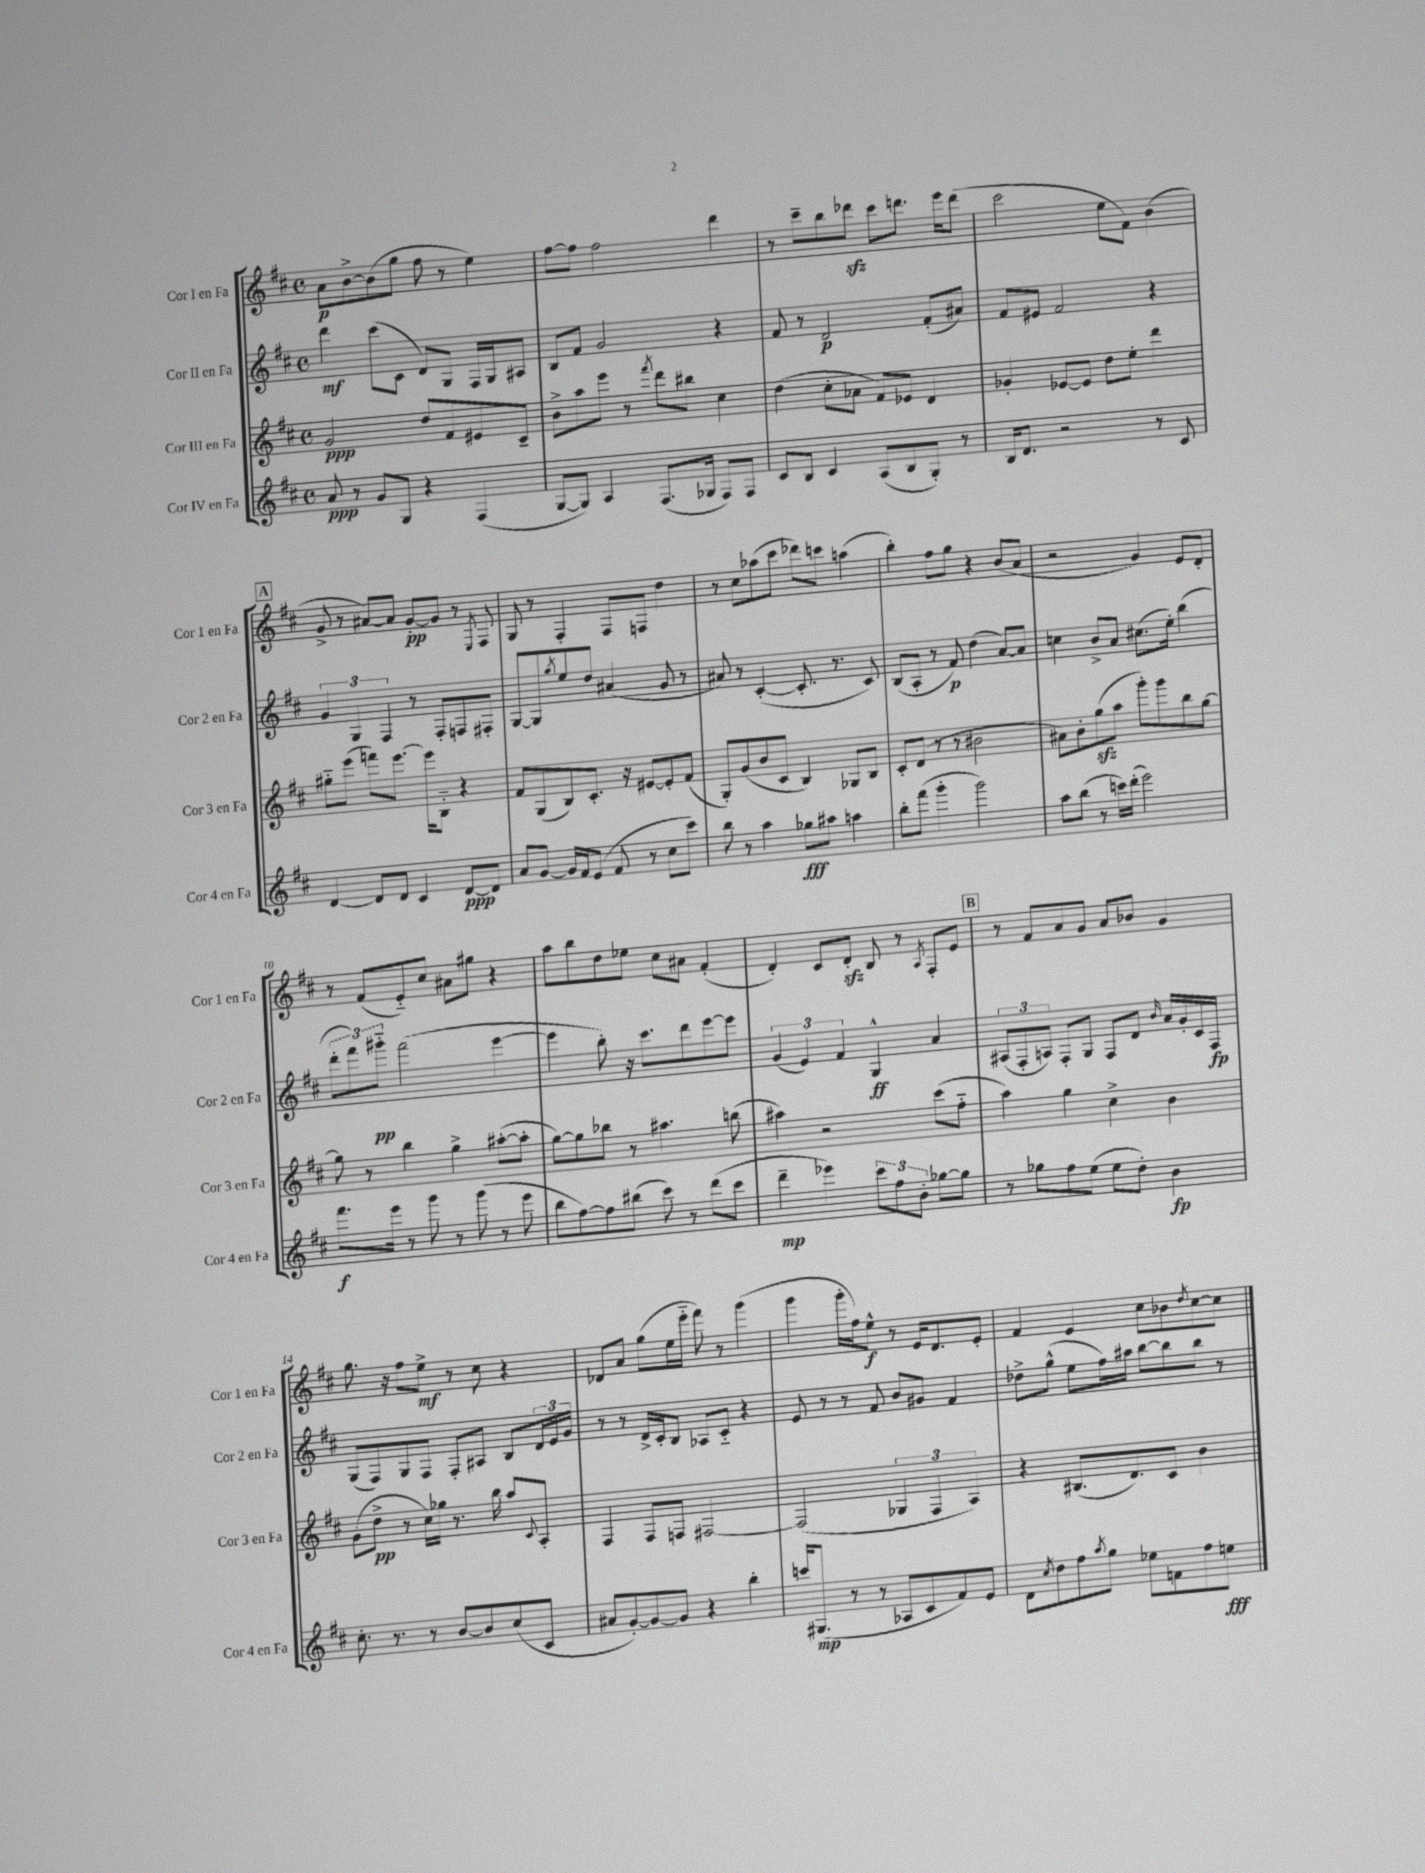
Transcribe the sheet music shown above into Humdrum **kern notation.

**kern	**dynam	**kern	**dynam	**kern	**dynam	**kern	**dynam
*part4	*part4	*part3	*part3	*part2	*part2	*part1	*part1
*staff4	*staff4	*staff3	*staff3	*staff2	*staff2	*staff1	*staff1
*I"Cor IV en Fa	*	*I"Cor III en Fa	*	*I"Cor II en Fa	*	*I"Cor I en Fa	*
*I'Cor 4 en Fa	*	*I'Cor 3 en Fa	*	*I'Cor 2 en Fa	*	*I'Cor 1 en Fa	*
*clefG2	*	*clefG2	*	*clefG2	*	*clefG2	*
*k[f#c#]	*	*k[f#c#]	*	*k[f#c#]	*	*k[f#c#]	*
*M4/4	*	*M4/4	*	*M4/4	*	*M4/4	*
*met(c)	*	*met(c)	*	*met(c)	*	*met(c)	*
=1	=1	=1	=1	=1	=1	=1	=1
8a/	ppp	2g/	ppp	4ddd\	mf	8a\L	p
8r	.	.	.	.	.	[8b^\	.
8g/L	.	.	.	(8ccc#\L	.	(8b\]	.
8G/J	.	.	.	8c#\J	.	8gg\J	.
4r	.	8dd/L	.	8d/L)	.	8ff#\	.
.	.	8f#/	.	8G/J	.	8r	.
(4F#/	.	8e#X/	.	16F#/LL	.	4ee\)	.
.	.	.	.	16G/J	.	.	.
.	.	8c#~/J	.	8A#X/J	.	.	.
=2	=2	=2	=2	=2	=2	=2	=2
[8G/L	.	8b^\L	.	8B/L	.	[8ff#\L	.
8G/J])	.	8aa\	.	8f#/J	.	8ff#\J]	.
4A/	.	8eee\J	.	2g/	.	2ff#\	.
.	.	8r	.	.	.	.	.
.	.	8qfff#/	.	.	.	.	.
(8.F#/L	.	8ddd\L	.	.	.	.	.
.	.	8bb#X\J	.	.	.	.	.
16G-X/Jk	.	.	.	.	.	.	.
8F#/L)	.	4cc#\	.	4r	.	4ddd\	.
8F#/J	.	.	.	.	.	.	.
=3	=3	=3	=3	=3	=3	=3	=3
8c#/L	.	(4dd\	.	8f#/	.	8r	.
8B/J	.	.	.	8r	.	8ccc#~\L	.
4c#/	.	8cc#'\L	.	2d/	p	8bb\	.
.	.	8a-X\J	.	.	.	8ddd-Xzz\J	.
(8A/L	.	8f#/L)	.	.	.	8ccc#\L	.
8B/	.	8e-X/J	.	.	.	8.dddn\J	.
8G'/J)	.	4d/	.	(8f#'/L	.	.	.
.	.	.	.	.	.	16eee\KL	.
8r	.	.	.	8a#X/J)	.	(8ddd\J	.
=4	=4	=4	=4	=4	=4	=4	=4
16B/KL	.	4g-X'/	.	8f#/L	.	2ccc#\	.
8.d/J	.	.	.	.	.	.	.
.	.	.	.	8e#X/J	.	.	.
2r	.	[8e-X/L	.	2f#/	.	.	.
.	.	8e-/J]	.	.	.	.	.
.	.	8dd\L	.	.	.	8ee\L	.
.	.	8ee'\J	.	.	.	8f#\J)	.
8r	.	4ddd\	.	4r	.	(4b\	.
8c#/	.	.	.	.	.	.	.
!!LO:LB:g=z
!!LO:REH:place=s1:t=A
=5	=5	=5	=5	=5	=5	=5	=5
[4d/	.	8gg#X\L	.	6g/	.	8g^/	.
.	.	(8eee\J	.	.	.	8r	.
.	.	.	.	6G/	.	.	.
8d/L]	.	8fffn\L)	.	.	.	[8a#X/L)	.
.	.	.	.	6F#/	.	.	.
8d/J	.	[8.eee\J	.	.	.	8a#/J]	.
4c#/	.	.	.	8r	.	[8g'/L	pp
.	.	16eee\KL]	.	.	.	.	.
.	.	8B\J	.	8F#'/L	.	8g/J]	.
[8d/L	ppp	4r	.	8Fn/	.	8r	.
.	.	.	.	.	.	8qE/	.
8d/J]	.	.	.	8F#X'/J	.	8F#/	.
=6	=6	=6	=6	=6	=6	=6	=6
8a/L	.	8f#/L	.	[8G/L	.	8G/	.
[8g/J	.	(8G/	.	8G/]	.	8r	.
.	.	.	.	8qgg/	.	.	.
16g/LL]	.	8B/)	.	8ee/	.	4F#'/	.
16f#/J	.	.	.	.	.	.	.
(8e/J	.	8.c#'/J	.	8dd/J	.	.	.
8f#/	.	.	.	(4a#X/	.	8F#/L	.
.	.	16r	.	.	.	.	.
8r	.	[8e#X/L	.	.	.	8Fn/J	.
8cc#\L	.	8e#'/]	.	8g/	.	4dd\	.
8ccc#\J)	.	(8f#/J	.	8r	.	.	.
=7	=7	=7	=7	=7	=7	=7	=7
8bb\	.	8G'/L)	.	8a#X/)	.	8r	.
8r	.	(8g/	.	8r	.	8cc#\L	.
4aa\	.	8b/	.	([4c#'/	.	(8aa-X\	.
.	.	8c#/J	.	.	.	8ccc#\J	.
8gg-X\L	fff	4B/)	.	8.c#'/]	.	8ddd-X\L)	.
8aa#X\J	.	.	.	.	.	8cccn\J	.
.	.	.	.	8.r	.	.	.
4aan\	.	8G-X/L	.	.	.	(4aan\	.
.	.	8B/J	.	8c#/)	.	.	.
=8	=8	=8	=8	=8	=8	=8	=8
8bb'\L	.	8c#'/L	.	(8B/L	.	4bb'\)	.
(8fff#\J	.	(8d/J	.	8A'/J	.	.	.
4ggg'\	.	8r	.	8r	.	8ff#\L	.
.	.	8r	.	8f#/)	p	8gg\J	.
2ggg\)	.	2b#X\	.	(4dd\	.	4r	.
.	.	.	.	[8a/L)	.	(8b/L	.
.	.	.	.	8a/J]	.	8a/J	.
=9	=9	=9	=9	=9	=9	=9	=9
8aa\L	.	8a#X\L)	.	4ccn\	.	2r	.
(8bb\J	.	8b'\	.	.	.	.	.
8r	.	(8ggzz\	.	8b^/L	.	.	.
16cccn\LL)	.	8aa\J	.	8a/J	.	.	.
(16ddd'\JJ	.	.	.	.	.	.	.
2eee\)	.	8ggg'\L)	.	(8.cc#X\L	.	4g/)	.
.	.	8ggg\	.	.	.	.	.
.	.	.	.	16ee'\Jk)	.	.	.
.	.	8bb\	.	(4bb\	.	8e/L	.
.	.	[8gg\J	.	.	.	8d'/J	.
!!LO:LB:g=z
=10	=10	=10	=10	=10	=10	=10	=10
8.fff#\L	f	8gg\]	.	12ddd'\L	.	8r	.
.	.	.	.	12fff#\)	.	.	.
.	.	8r	.	.	.	(8f#/L	.
.	.	.	.	12ggg#X\J	pp	.	.
16eee\Jk	.	.	.	.	.	.	.
8r	.	4bb\	.	(2fff#\	.	8e/)	.
8ggg\	.	.	.	.	.	8cc#/J	.
8r	.	4gg^\	.	.	.	8a#X\L	.
(8ggg\	.	.	.	.	.	8gg#X\J	.
8r	.	([8aa#X'\L	.	[4eee\	.	4r	.
8eee\	.	8aa#'\J]	.	.	.	.	.
=11	=11	=11	=11	=11	=11	=11	=11
8bb\L	.	[8gg\L)	.	4eee\]	.	8aa\L	.
[8ff#\)	.	8gg\]	.	.	.	8bb\	.
8ff#\]	.	8bb-X\J	.	8bb'\)	.	8dd\	.
(8bb#X\J	.	8r	.	16r	.	8ee-X\J	.
.	.	.	.	8.ccc#\L	.	.	.
8ccc#\)	.	4.aa#X\	.	.	.	8cc#\L	.
8r	.	.	.	8ddd\	.	8a#X\J	.
(8ddd\L	.	.	.	[8eee\	.	(4f#'/	.
8ccc#\J	.	(8bbn\	.	8eee\J]	.	.	.
=12	=12	=12	=12	=12	=12	=12	=12
4ddd~\	mp	4aa#X\)	.	(6g/	.	4d'/)	.
.	.	.	.	6e/)	.	.	.
4eee-X\)	.	2r	.	.	.	8c#/L	.
.	.	.	.	6f#/	.	.	.
.	.	.	.	.	.	8dzz'/J	.
12ccc#\L	.	.	.	4G^^/	ff	8B/	.
12ff#\	.	.	.	.	.	.	.
.	.	.	.	.	.	8r	.
12b'\J	.	.	.	.	.	.	.
.	.	.	.	.	.	8qA/	.
[8gg-X\L	.	(8ccc#\L	.	4a/	.	8F#'/L	.
8gg-\J]	.	8ff#\J	.	.	.	8e/J	.
!!LO:REH:place=s1:t=B
=13	=13	=13	=13	=13	=13	=13	=13
8r	.	4aa\)	.	(12A#X/L	.	8r	.
.	.	.	.	12F#'/	.	.	.
8gg-X\L	.	.	.	.	.	8f#/L	.
.	.	.	.	12An/J)	.	.	.
8ff#\	.	4gg\	.	8F#'/L	.	8a/	.
(8ee\J	.	.	.	8G/J	.	8g/J	.
8ee\L	.	4cc#^\	.	8F#/L	.	8a/L	.
8dd'\J)	.	.	.	8d/J	.	8b-X/J	.
.	.	.	.	16qqb/	.	.	.
4b\	fp	4b\	.	16a/LL	.	4g/	.
.	.	.	.	16g'/	.	.	.
.	.	.	.	16c#/	.	.	.
.	.	.	.	16F#/JJ	fp	.	.
!!LO:LB:g=z
=14	=14	=14	=14	=14	=14	=14	=14
8.cc#'\	.	(8g\L	.	(8G/L	.	8.gg\	.
.	.	8dd^\J	pp	8F#/)	.	.	.
8.r	.	.	.	.	.	16r	.
.	.	8r	.	8G/	.	8ff#\L	.
8r	.	16cc#\LL)	.	8F#/J	.	8ee^\J	mf
.	.	16gg-X\JJ	.	.	.	.	.
[8b/L	.	8.r	.	8F#'/L	.	8r	.
8b/]	.	.	.	8A#X/J	.	8cc#\	.
.	.	16bb\	.	.	.	.	.
(8cc#/	.	8aa/L	.	8B/L	.	4r	.
.	.	8qqc#/	.	.	.	.	.
8c#/J	.	8A'/J	.	24d/L	.	.	.
.	.	.	.	24e/	.	.	.
.	.	.	.	24g/JJ	.	.	.
=15	=15	=15	=15	=15	=15	=15	=15
8a#X/L	.	4F#/	.	8r	.	8d-X/L	.
[8g'/)	.	.	.	8r	.	8a/J	.
8g/_	.	8F#/L	.	16d^/LL	.	(8gg\L	.
.	.	.	.	16c#'/J	.	.	.
8g/J]	.	8Fn/J	.	8B/J	.	16ee\L	.
.	.	.	.	.	.	16eee\JJ	.
4r	.	[2F#X/	.	8A-X/L	.	8fff#\)	.
.	.	.	.	8c#/J	.	8r	.
4bb'\	.	.	.	4r	.	(4ggg\	.
=16	=16	=16	=16	=16	=16	=16	=16
16cccn/KL	.	(2F#/]	.	8e/	.	4ggg\	.
(8.G#X/J	mp	.	.	.	.	.	.
.	.	.	.	8r	.	.	.
8r	.	.	.	8r	.	16ggg'\LL	.
.	.	.	.	.	.	16ff#\J)	.
8r	.	.	.	8f#/	.	8ee^^\J	f
8A-X/L	.	6G-X/	.	8b/L	.	8r	.
8c#/	.	.	.	8g#X/J	.	16e/KL	.
.	.	6F#/	.	.	.	.	.
.	.	.	.	.	.	8.d/	.
8f#/)	.	.	.	4f#/	.	.	.
.	.	6A/)	.	.	.	.	.
8e/J	.	.	.	.	.	8e'/J	.
=17	=17	=17	=17	=17	=17	=17	=17
8d\L	.	4r	.	8dd-X^\L	.	4f#/	.
8qcc#/	.	.	.	.	.	.	.
8dd\	.	.	.	(8gg^^\J	.	.	.
8ff#\	.	(8.B#X/L	.	8ee\L	.	4e/	.
8qaa/	.	.	.	.	.	.	.
8gg\J	.	.	.	16ff#\L)	.	.	.
.	.	8.d/)	.	16aa#X\JJ	.	.	.
8ee-X\L	.	.	.	[8bb\L	.	8cc#\L	.
8fn\	.	8c#/J	.	8bb\]	.	8b-X\	.
.	.	.	.	.	.	8qdd/	.
8ff#\	.	4b\	.	8bb\J	.	[8cc#\	.
8een\J	fff	.	.	8r	.	8cc#\J]	.
==	==	==	==	==	==	==	==
*-	*-	*-	*-	*-	*-	*-	*-
